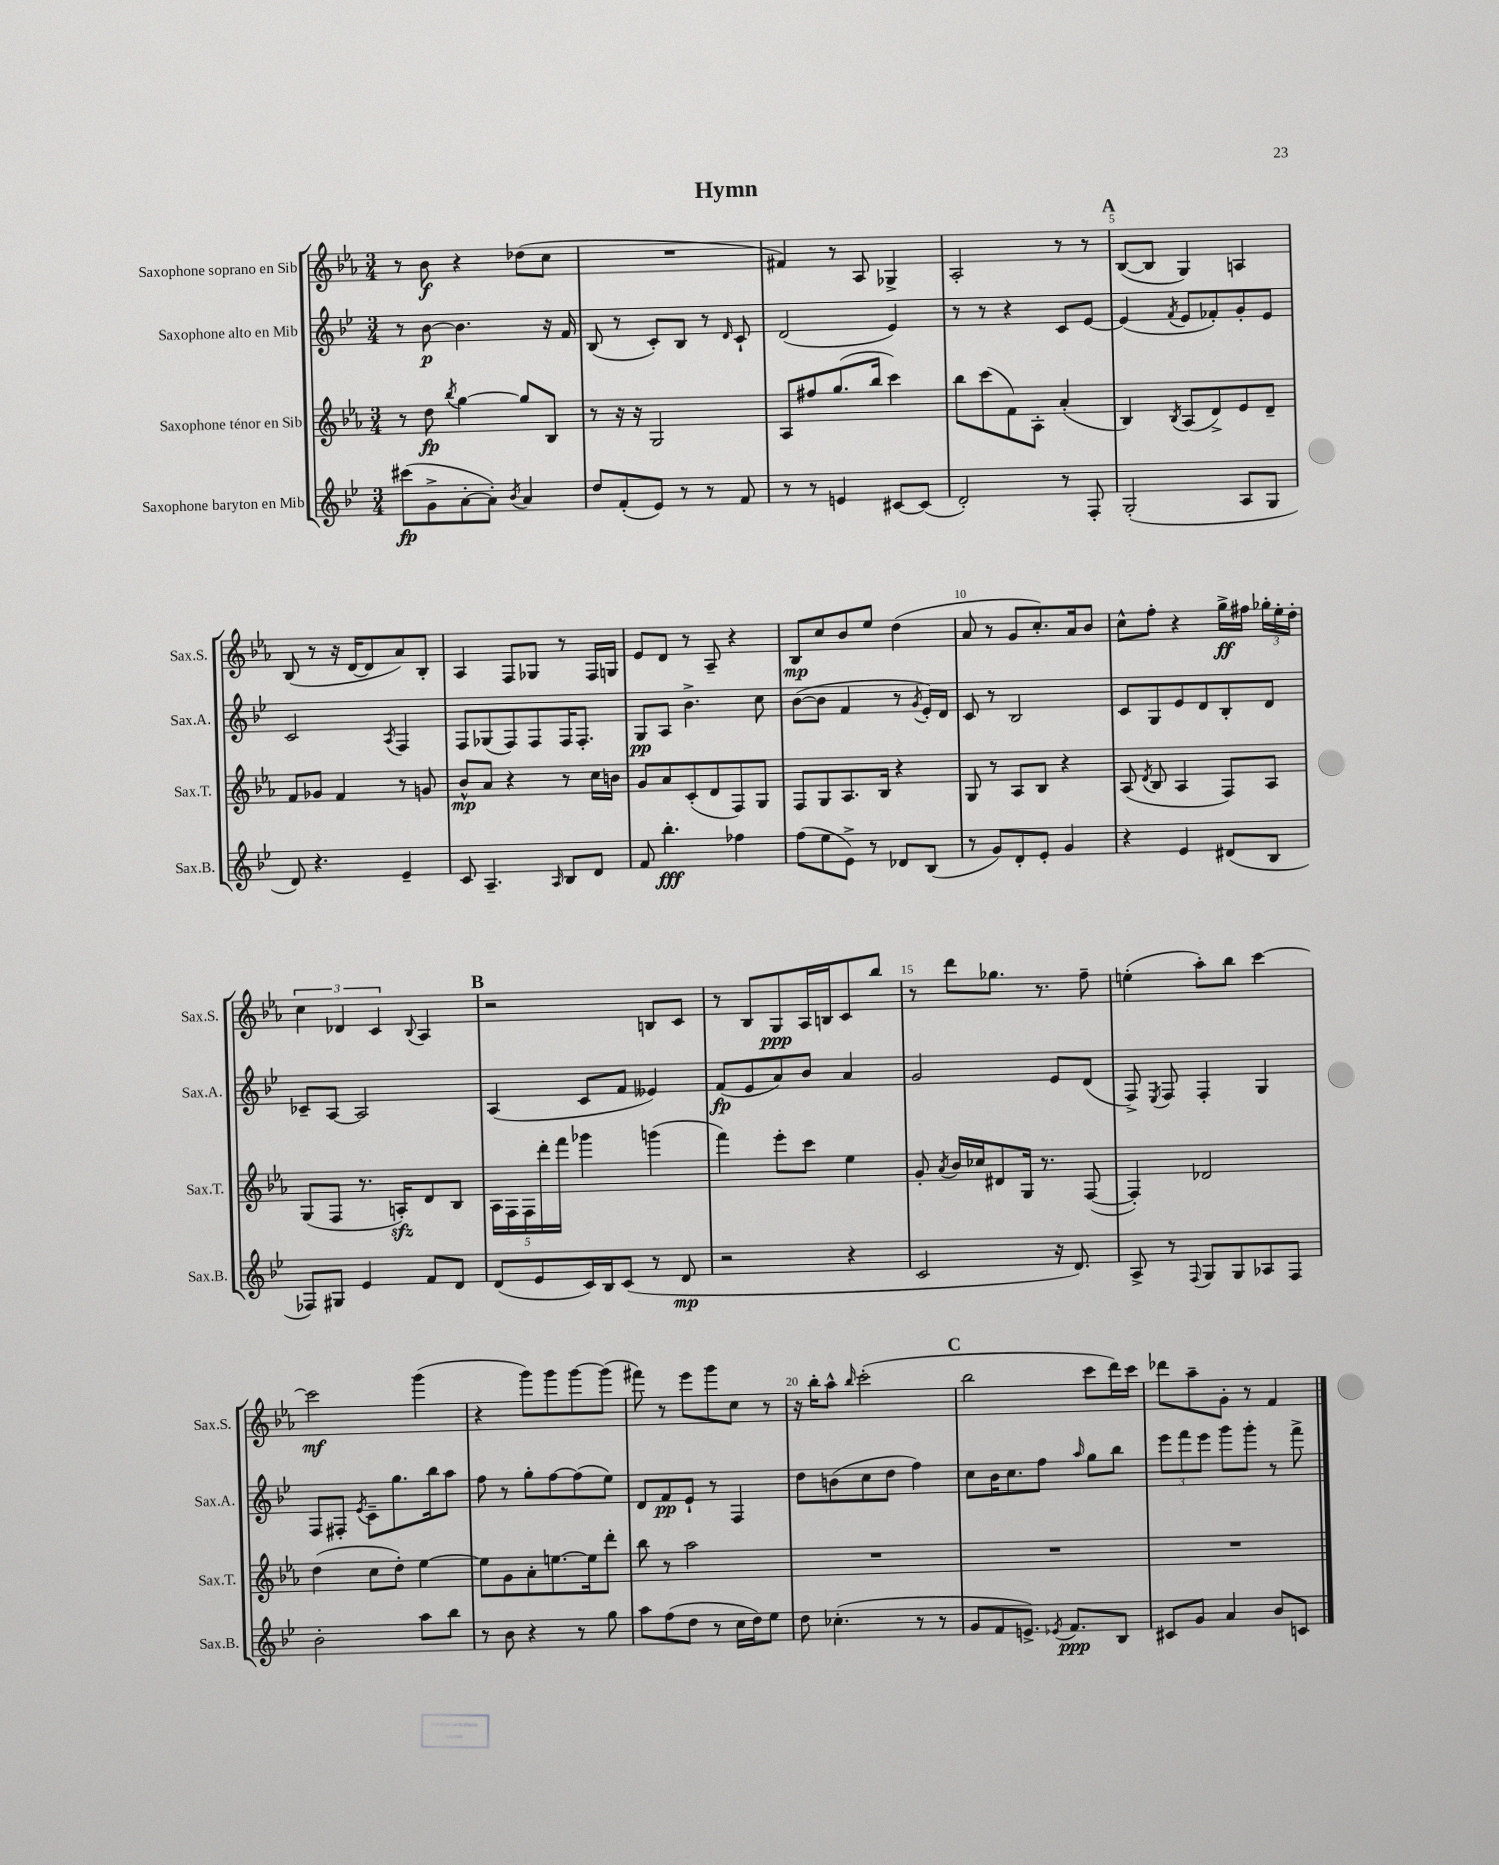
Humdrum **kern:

**kern	**dynam	**kern	**dynam	**kern	**dynam	**kern	**dynam
*part4	*part4	*part3	*part3	*part2	*part2	*part1	*part1
*staff4	*staff4	*staff3	*staff3	*staff2	*staff2	*staff1	*staff1
*I"Saxophone baryton en Mib	*	*I"Saxophone ténor en Sib	*	*I"Saxophone alto en Mib	*	*I"Saxophone soprano en Sib	*
*I'Sax.B.	*	*I'Sax.T.	*	*I'Sax.A.	*	*I'Sax.S.	*
*clefG2	*	*clefG2	*	*clefG2	*	*clefG2	*
*k[b-e-]	*	*k[b-e-a-]	*	*k[b-e-]	*	*k[b-e-a-]	*
*M3/4	*	*M3/4	*	*M3/4	*	*M3/4	*
=1	=1	=1	=1	=1	=1	=1	=1
(8ccc#X\L	fp	8r	.	8r	.	8r	.
8g^\	.	8dd\	fp	[8b-\	p	8b-\	f
.	.	8qbb-/	.	.	.	.	.
[8a'\	.	[4gg\	.	4.b-\]	.	4r	.
8a'\J])	.	.	.	.	.	.	.
8qb-/	.	.	.	.	.	.	.
4a/	.	8gg/L]	.	.	.	(8dd-X\L	.
.	.	8B-/J	.	16r	.	8cc\J	.
.	.	.	.	16f/	.	.	.
=2	=2	=2	=2	=2	=2	=2	=2
8dd/L	.	8r	.	(8B-/	.	2.r	.
(8f'/	.	16r	.	8r	.	.	.
.	.	16r	.	.	.	.	.
8e-/J)	.	2G/	.	8c'/L)	.	.	.
8r	.	.	.	8B-/J	.	.	.
8r	.	.	.	8r	.	.	.
.	.	.	.	16qqd/	.	.	.
8f/	.	.	.	8c`/	.	.	.
=3	=3	=3	=3	=3	=3	=3	=3
8r	.	8A-/L	.	(2d/	.	4f#X/)	.
8r	.	8ff#X/	.	.	.	.	.
4en/	.	(8.gg/	.	.	.	8r	.
.	.	.	.	.	.	8A-/	.
.	.	16bb-/Jk	.	.	.	.	.
[8c#X/L	.	4ccc\)	.	4e-/)	.	4G-X^/	.
(8c#/J]	.	.	.	.	.	.	.
=4	=4	=4	=4	=4	=4	=4	=4
2d'/)	.	8bb-\L	.	8r	.	2A-'/	.
.	.	(8ccc\	.	8r	.	.	.
.	.	8f\)	.	4r	.	.	.
.	.	8A-'\J	.	.	.	.	.
8r	.	(4a-'/	.	8c/L	.	8r	.
8F'/	.	.	.	[8e-/J	.	8r	.
!!LO:REH:place=s1:t=A
=5	=5	=5	=5	=5	=5	=5	=5
(2G'/	.	4B-/)	.	(4e-/]	.	([8B-/L	.
.	.	.	.	.	.	8B-/J]	.
.	.	8qB-/	.	8qf/	.	.	.
.	.	(8A-/L	.	8e-/L	.	4G/)	.
.	.	8d^/)	.	8f-X'/)	.	.	.
8A/L	.	8e-/	.	8g'/	.	4An/	.
8G/J	.	8d~/J	.	8e-/J	.	.	.
!!LO:LB:g=z
=6	=6	=6	=6	=6	=6	=6	=6
8d/)	.	8f/L	.	2c/	.	(8B-/	.
4.r	.	8g-X/J	.	.	.	8r	.
.	.	4f/	.	.	.	16r	.
.	.	.	.	.	.	[16d/KL	.
.	.	.	.	.	.	8d/]	.
.	.	.	.	8qA/	.	.	.
4e-~/	.	8r	.	4F/	.	8a-/)	.
.	.	8gn/	.	.	.	8B-'/J	.
=7	=7	=7	=7	=7	=7	=7	=7
8c/	.	8b-^^/L	mp	8F/L	.	4A-/	.
4.A~/	.	8a-/J	.	(8G-X/	.	.	.
.	.	4r	.	8F/)	.	8F/L	.
.	.	.	.	8F/	.	8G-X/J	.
16qqA/	.	.	.	.	.	.	.
8B-/L	.	8r	.	16F/K	.	8r	.
.	.	.	.	8.F'/J	.	.	.
8d/J	.	16cc\LL	.	.	.	16F/LL	.
.	.	16bn\JJ	.	.	.	16Gn/JJ	.
=8	=8	=8	=8	=8	=8	=8	=8
8f/	.	8g/L	.	8G/L	pp	8e-/L	.
4.bb-'\	fff	8a-/	.	8A/J	.	8d/J	.
.	.	(8c'/	.	4.b-^\	.	8r	.
.	.	8d/	.	.	.	8A-~/	.
4ff-X\	.	8F/)	.	.	.	4r	.
.	.	8G/J	.	8cc\	.	.	.
=9	=9	=9	=9	=9	=9	=9	=9
(8ff\L	.	8F/L	.	([8b-\L	.	8B-/L	mp
8ee-\	.	8G/	.	8b-\J]	.	8cc/	.
8e-^\J)	.	8.A-/	.	4f/	.	8b-/	.
8r	.	.	.	.	.	8ee-/J	.
.	.	16B-/Jk	.	.	.	.	.
8d-X/L	.	4r	.	8r	.	(4dd\	.
.	.	.	.	8qg/	.	.	.
(8B-/J	.	.	.	16e-'/LL)	.	.	.
.	.	.	.	16d/JJ	.	.	.
=10	=10	=10	=10	=10	=10	=10	=10
8r	.	8G/	.	8c/	.	8a-/	.
8g/L)	.	8r	.	8r	.	8r	.
8d'/	.	8A-/L	.	2B-/	.	8g/L	.
8e-'/J	.	8B-/J	.	.	.	8.cc'/)	.
4g/	.	4r	.	.	.	.	.
.	.	.	.	.	.	16a-/k	.
.	.	.	.	.	.	8b-/J	.
=11	=11	=11	=11	=11	=11	=11	=11
4r	.	(8A-/	.	8c/L	.	8cc^^\L	.
.	.	8qd/	.	.	.	.	.
.	.	8B-/	.	8G/	.	8ff'\J	.
4e-/	.	4A-/	.	8e-/	.	4r	.
.	.	.	.	8d/	.	.	.
(8d#X/L	.	8F/L)	.	8B-'/	.	16gg^\LL	ff
.	.	.	.	.	.	16ff#X\JJ	.
8B-/J	.	8A-/J	.	8d/J	.	24gg-X'\LL	.
.	.	.	.	.	.	24ee-'\	.
.	.	.	.	.	.	24dd'\JJ	.
!!LO:LB:g=z
=12	=12	=12	=12	=12	=12	=12	=12
8F-X/L)	.	(8G/L	.	8c-X~/L	.	6cc\	.
8G#X/J	.	8F/J	.	[8A/J	.	.	.
.	.	.	.	.	.	6d-X/	.
4e-/	.	8.r	.	2A/]	.	.	.
.	.	.	.	.	.	6c/	.
.	.	16Anzz'/KL)	.	.	.	.	.
.	.	.	.	.	.	8qqB-/	.
8f/L	.	8d/	.	.	.	4A-/	.
8d/J	.	8B-/J	.	.	.	.	.
!!LO:REH:place=s1:t=B
=13	=13	=13	=13	=13	=13	=13	=13
(8d/L	.	20A-\LL	.	(4A/	.	2r	.
.	.	20F\	.	.	.	.	.
.	.	20F\	.	.	.	.	.
8e-/	.	.	.	.	.	.	.
.	.	20ddd'\	.	.	.	.	.
.	.	20fff\JJ	.	.	.	.	.
16c/L)	.	4ggg-X\	.	8c/L	.	.	.
16B-/J	.	.	.	.	.	.	.
(8c/J	.	.	.	8f/J	.	.	.
8r	.	(4gggn\	.	4e--X/)	.	8Bn/L	.
8d/	mp	.	.	.	.	8c/J	.
=14	=14	=14	=14	=14	=14	=14	=14
2r	.	4fff\)	.	(8f/L	fp	8r	.
.	.	.	.	8e-/	.	8B-/L	.
.	.	8eee-'\L	.	8a/)	.	8G/	ppp
.	.	8ccc\J	.	8b-/J	.	16A-/L	.
.	.	.	.	.	.	16Bn/J	.
4r	.	4ee-\	.	4a/	.	8c/	.
.	.	.	.	.	.	8bb-/J	.
=15	=15	=15	=15	=15	=15	=15	=15
2c/	.	8g'/	.	2g/	.	8r	.
.	.	8qa-/	.	.	.	.	.
.	.	16b-/LL	.	.	.	8ddd\L	.
.	.	16cc-X/J	.	.	.	.	.
.	.	8d#X/	.	.	.	8.gg-X\J	.
.	.	16G/Jk	.	.	.	.	.
.	.	8.r	.	.	.	8.r	.
16r	.	.	.	8e-/L	.	.	.
8.d/)	.	.	.	.	.	.	.
.	.	([8F/	.	(8d/J	.	8ff~\	.
=16	=16	=16	=16	=16	=16	=16	=16
8A^/	.	4F'/])	.	8F^/)	.	(4een'\	.
.	.	.	.	8qE-/	.	.	.
8r	.	.	.	8F/	.	.	.
8qqF/	.	.	.	.	.	.	.
8G/L	.	2d-X/	.	4F'/	.	8aa-'\L)	.
8G/	.	.	.	.	.	8bb-\J	.
8A-X/	.	.	.	4G/	.	[4ccc\	.
8F/J	.	.	.	.	.	.	.
!!LO:LB:g=z
=17	=17	=17	=17	=17	=17	=17	=17
2b-'\	.	(4dd\	.	8F/L	.	2ccc\]	mf
.	.	.	.	8F#X'/J	.	.	.
.	.	.	.	8qe-/	.	.	.
.	.	8cc\L	.	8c~\L	.	.	.
.	.	8dd'\J)	.	8.gg\	.	.	.
8aa\L	.	[4ee-\	.	.	.	(4ggg\	.
.	.	.	.	16bb-\k	.	.	.
8bb-\J	.	.	.	8aa\J	.	.	.
=18	=18	=18	=18	=18	=18	=18	=18
8r	.	8ee-\L]	.	8ff\	.	4r	.
8b-\	.	8g\	.	8r	.	.	.
4r	.	8a-'\	.	8gg'\L	.	8ggg\L)	.
.	.	[8.een\	.	[8ff\	.	8ggg\	.
8r	.	.	.	(8ff\]	.	[8ggg\	.
.	.	16ee\k]	.	.	.	.	.
8gg\	.	8ddd'\J	.	8ee-\J)	.	(8ggg\J]	.
=19	=19	=19	=19	=19	=19	=19	=19
8aa\L	.	8bb-\	.	8d/L	.	8fff#X\)	.
(8ff\	.	8r	.	8f/	pp	8r	.
8dd\J	.	2aa-\	.	8e-`/J	.	8eee-\L	.
8r	.	.	.	8r	.	8ggg\	.
16cc\LL	.	.	.	4F/	.	8cc\J	.
16dd\J)	.	.	.	.	.	.	.
8ee-\J	.	.	.	.	.	8r	.
=20	=20	=20	=20	=20	=20	=20	=20
8dd\	.	2.r	.	8dd\L	.	16r	.
.	.	.	.	.	.	16bb-'\KL	.
(4.cc-X'\	.	.	.	(8bn\	.	8aa-^^\J	.
.	.	.	.	.	.	16qqbb-/	.
.	.	.	.	8cc\	.	(2ccc'\	.
.	.	.	.	8dd\J	.	.	.
8r	.	.	.	4ff\)	.	.	.
8r	.	.	.	.	.	.	.
!!LO:REH:place=s1:t=C
=21	=21	=21	=21	=21	=21	=21	=21
8g/L	.	2.r	.	8cc\L	.	2bb-\	.
8f/	.	.	.	16b-\K	.	.	.
.	.	.	.	8.cc\	.	.	.
8.en^/J)	.	.	.	.	.	.	.
.	.	.	.	8ff\J	.	.	.
8qe-X/	.	.	.	.	.	.	.
8.f/L	ppp	.	.	.	.	.	.
.	.	.	.	16qqaa/	.	.	.
.	.	.	.	8gg\L	.	8ccc\L	.
8B-/J	.	.	.	8bb-\J	.	16ddd\L)	.
.	.	.	.	.	.	16ccc\JJ	.
=22	=22	=22	=22	=22	=22	=22	=22
8c#X/L	.	2.r	.	12eee-\L	.	8ddd-X\L	.
.	.	.	.	12fff\	.	.	.
8g/J	.	.	.	.	.	8aa-~\	.
.	.	.	.	12eee-\J	.	.	.
4a/	.	.	.	8ggg\L	.	8g'\J	.
.	.	.	.	8ggg'\J	.	8r	.
8b-/L	.	.	.	8r	.	4f/	.
8cn/J	.	.	.	8fff^\	.	.	.
==	==	==	==	==	==	==	==
*-	*-	*-	*-	*-	*-	*-	*-
